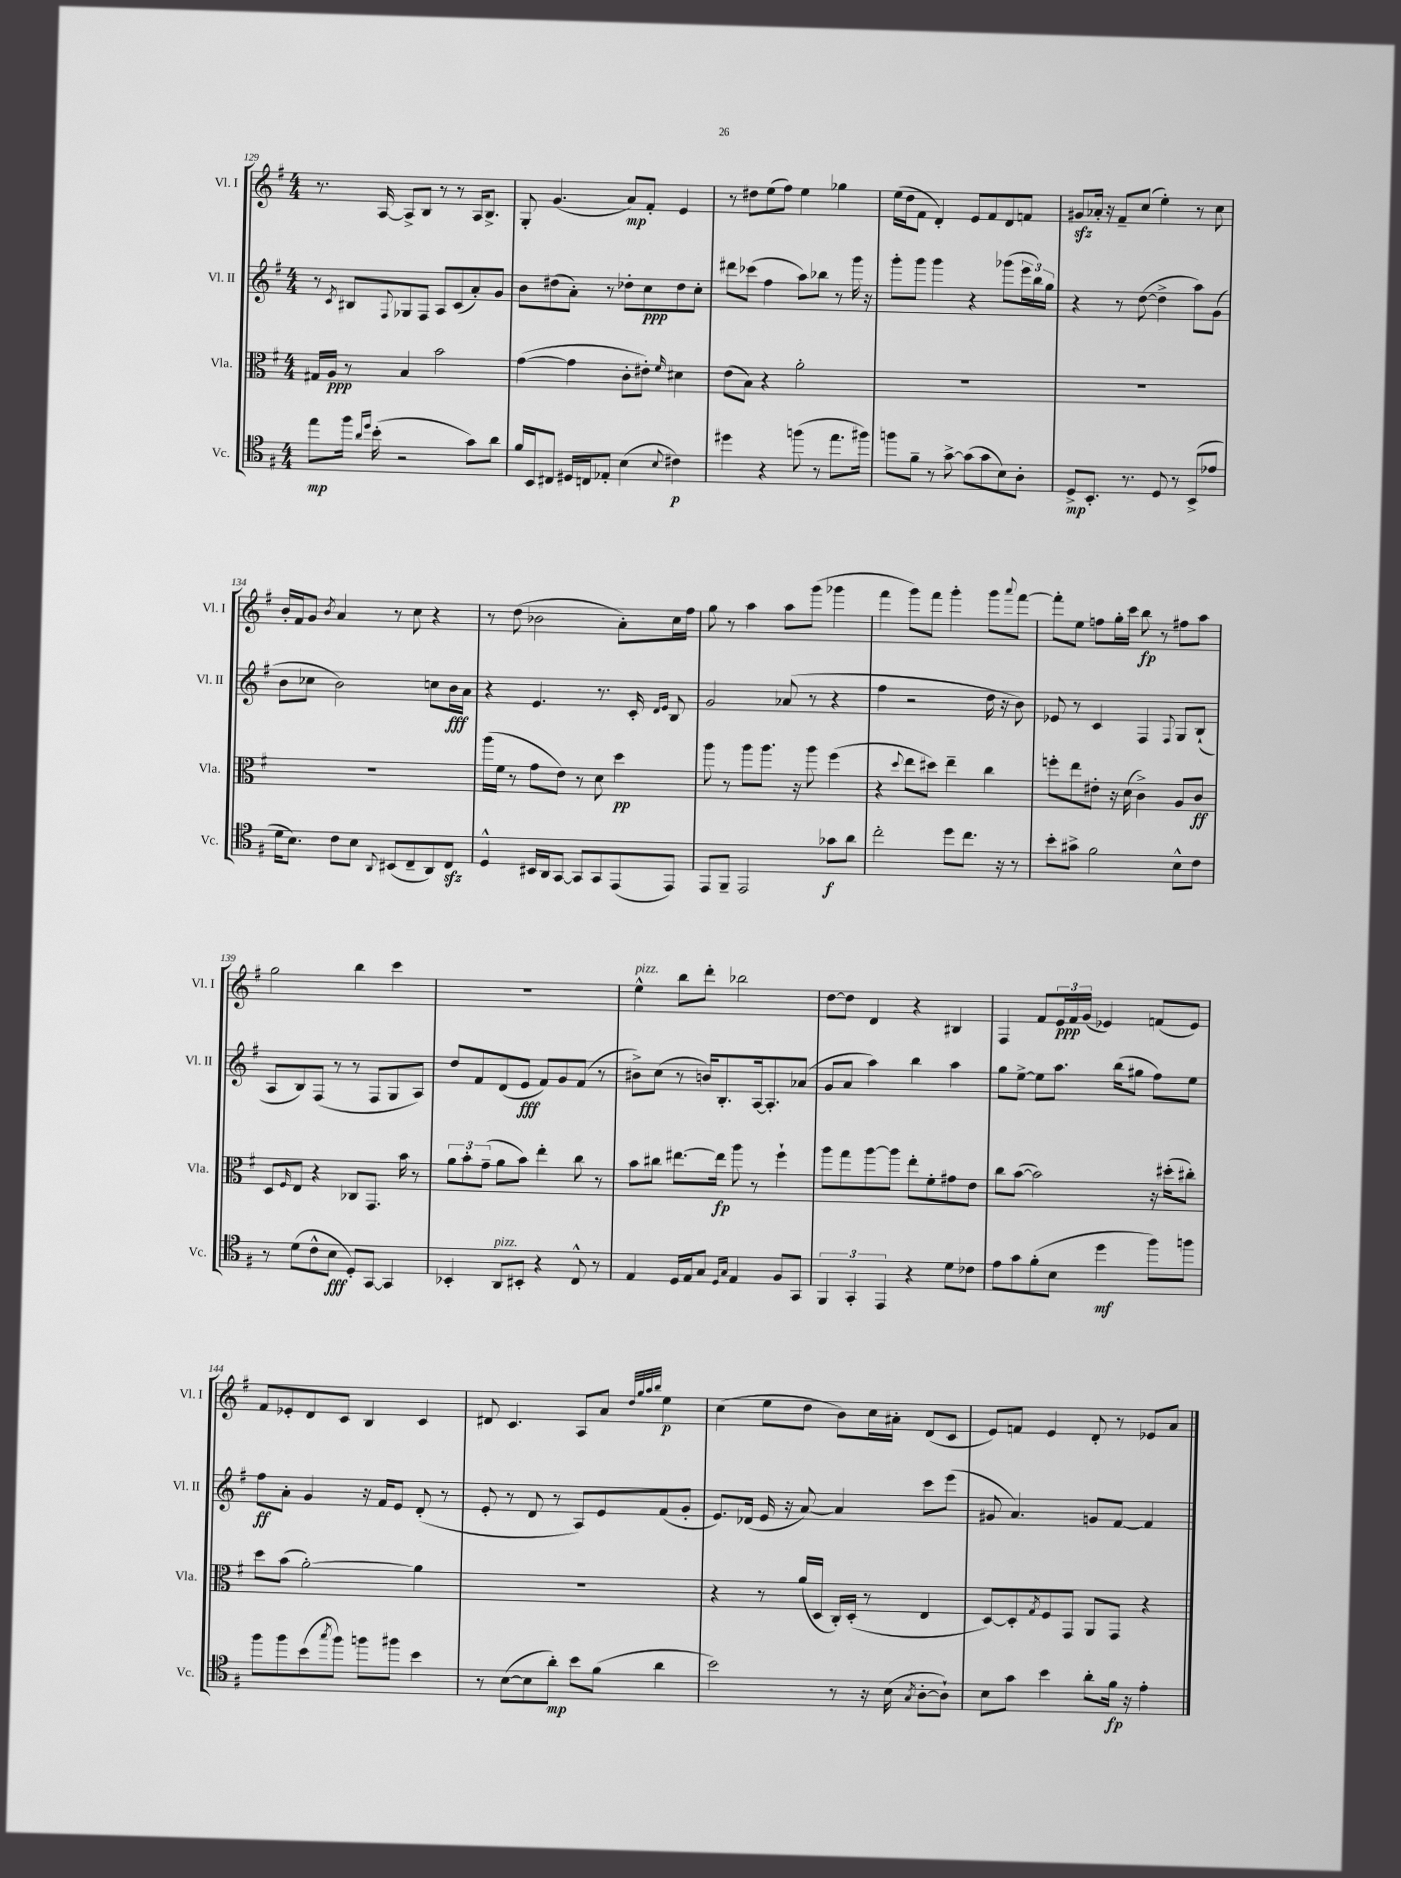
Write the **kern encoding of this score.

**kern	**kern	**kern	**kern
*staff4	*staff3	*staff2	*staff1
*clefC4	*clefC3	*clefG2	*clefG2
*k[f#]	*k[f#]	*k[f#]	*k[f#]
*M4/4	*M4/4	*M4/4	*M4/4
8ee\L	16G#/LL	8r	8.r
.	16A/JJ	.	.
.	.	8qc/	.
16ff#\Jk	8r	8B#/L	.
16qqa/LL	.	.	.
16qqdd/JJ	.	.	.
(16b'\	.	.	[16A/
.	.	8qqF#/	.
2r	4B/	8G-/	8A^/]L
.	.	8F#/J	8B/J
.	2b\	8A/L	8r
.	.	(8c/	8r
8g\L)	.	8a'/)	16A/LK
.	.	.	8.B^/J
8a\J	.	8g/J	.
=	=	=	=
16f#/LL	([4g\	8b\L	8G'/
16BB/J	.	.	.
8C#/J	.	(8dd#\	(4.g/
16D#/LL	4g\]	8a'\J)	.
16C/J	.	.	.
8E-'/J	.	8r	.
(4B\	8c'\L	8dd-'\L	8a/L)
.	8e#'\J)	8cc\	8f#'/J
8qqB/	16qqf#/	.	.
4c#\)	4d#\	8dd-\	4e/
.	.	8cc'\J	.
=	=	=	=
4dd#\	(8e\L	8ddd#\L	8r
.	8B\J)	(8ccc-\J	8dd#\L
4r	4r	4ff#\	(8ee\
.	.	.	8ff#\J)
(8ff\	2a'\	8aa\L)	4ee\
8r	.	8bb-\J	.
8.ee\L	.	8r	4gg-\
.	.	16ggg\	.
16ff#\Jk)	.	16r	.
=	=	=	=
8ff\L	1r	8ggg'\L	(16ee\LL
.	.	.	16dd\J
8f#~\J	.	8ggg\J	8f#\J
8r	.	4ggg\	4d'/)
[8g^\	.	.	.
(8g\]L	.	4r	8e/L
8g\	.	.	8f#/
8B\)	.	(8ggg-\L	8d/
8A'\J	.	24eee\L	8f/J
.	.	24bb\)	.
.	.	24gg\JJ	.
=	=	=	=
8D^/L	1r	4r	8g#/L
8.BB'/J	.	.	16a-'/Jk
.	.	.	16r
.	.	8r	8f#~/L
8.r	.	.	.
.	.	([8dd\	(8cc/J
8D/	.	4dd^\]	4ee'\)
8r	.	.	.
(8BB^/L	.	8aa\L)	8r
8e-/J	.	(8g\J	8cc\
=	=	=	=
16d\LK	1r	8b\L	16b'/LL
8.B\J)	.	.	16f#/J
.	.	8cc-\J	8g/J
.	.	.	8qb/
8c\L	.	2b\)	4a/
8B\J	.	.	.
8qqAA/	.	.	.
(8BB#/L	.	.	8r
8C~/	.	.	8cc\
8AA/)	.	8cc\L	4r
8C/J	.	16b\L	.
.	.	16a\JJ	.
=	=	=	=
4D^^/	(16aa\LL	4r	8r
.	16f#\JJ	.	.
.	8r	.	(8dd\
16BB#/LL	8g\L	4.e/	2b-\
16AA/J	.	.	.
[8GG/J	8e\J)	.	.
8GG/]L	8r	.	.
8GG/	8d\	8.r	.
(8EE/	4dd\	.	8a'\L)
.	.	16c'/	.
.	.	16qqd/LL	.
.	.	16qqe/JJ	.
8EE/J)	.	8B/	16cc\L
.	.	.	16ff#\JJ
=	=	=	=
8EE/L	8aa\	2g/	8gg\
8FF#~/J	8r	.	8r
2EE/	8aa\L	.	4aa\
.	8.aa\J	.	.
.	.	(8a-/	8aa\L
.	16r	.	.
.	8aa\	8r	(8ggg\J
8g-\L	(4ff#\	4r	4ggg-\
8a\J	.	.	.
=	=	=	=
2cc'\	4r	4ff#\	4fff#\
.	8qqdd/	.	.
.	8ee\L	2r	8ggg\L)
.	8dd#\J)	.	8fff#\J
8dd\L	4ee~\	.	4ggg'\
8.cc\J	.	.	.
.	4cc\	16dd\	8ggg\L
16r	.	16r	.
.	.	.	8qqaaa/
8r	.	8b\)	[8fff#\J
=	=	=	=
8b'\L	8ff'\L	8e-/	8fff#'\]L
8g#^\J	8ee\	8r	8ee\J
2f#\	8e#'\J	4c/	8ff\L
.	16r	.	16gg'\L
.	(16d\	.	16ccc\JJ
.	4c^\)	4F#/	8bb\
.	.	.	8r
.	.	8qqF#/	.
8B^^\L	8A/L	8G/L	8ff#\L
8c\J	8c/J	(8B`/J	8aa\J
=	=	=	=
8r	8D/L	8A/L	2gg\
.	16qqF#/	.	.
(8d\L	8E/J	8B/)	.
8c^^\	4r	(8F#/J	.
8B\J	.	8r	.
8D'/L)	8C-/L	8r	4bb\
[8GG/J	8.GG/J	8F#/L	.
4GG/]	.	8G/	4ccc\
.	16b\	.	.
.	8r	8A/J)	.
=	=	=	=
4BB-'/	12a\L	8dd/L	1r
.	12b'\	.	.
.	.	8f#/	.
.	(12g~\J	.	.
8AA/L	8a\L	(8d/	.
8BB#'/J	8b\J)	8e/J	.
4r	4ee'\	8f#/L)	.
.	.	8g/	.
8C^^/	8cc\	(8f#/J	.
8r	8r	8r	.
=	=	=	=
4E/	8b\L	8b#^\L)	4ee^^\
.	8cc#\J	(8cc\J	.
16D/LL	[8.ee#\L	8r	8bb\L
16E/J	.	.	.
8G/J	.	16b/LK)	8ddd'\J
.	16ee#\]Jk	8.B'/	.
16qqD/LL	.	.	.
16qqG/JJ	.	.	.
4E/	8aa\	.	2bb-\
.	8r	[16A/k	.
.	.	8.A'/]	.
8F#/L	4ff#`\	.	.
8GG/J	.	(8a-/J	.
=	=	=	=
6FF#/	8aa\L	8g/L	[8dd\L
.	8gg\	8a/J	8dd\]J
6GG'/	.	.	.
.	[8aa\	4aa\)	4d/
6EE/	.	.	.
.	8aa\]J	.	.
4r	8ee'\L	4bb\	4r
.	8f#'\	.	.
8d\L	8g#\	4aa\	4B#/
8c-\J	8e\J	.	.
=	=	=	=
8e\L	8cc\L	8gg\L	4F#/
8g\	([8b\J	[8ee^\J	.
(8f#'\	2b\])	8ee\]L	8f#/L
8B\J	.	8.aa\J	24e/L
.	.	.	24f#/
.	.	.	(24g/JJ
4dd\	.	.	4e-/)
.	.	(16bb\LK	.
.	.	8gg#\J	.
8ff#\L)	16r	8ff#\L)	(8f/L
.	(16dd#'\LK	.	.
8ff\J	8cc#'\J)	8ee\J	8e-/J)
=	=	=	=
8ff#\L	8dd\L	8ff#\L	8f#/L
8ff#\	(8b\J	8a'\J	8e-'/
(8b\	[2a'\)	4g/	8d/
8qgg/	.	.	.
8ff#\J)	.	.	8c/J
8ff\L	.	16r	4B/
.	.	16f#/LK	.
8ff#\J	.	8e/J	.
4b\	4a\]	(8d'/	4c/
.	.	8r	.
=	=	=	=
8r	1r	8e'/	8d#/
([8B\L	.	8r	4.c/
8B\]	.	8d/	.
8a'\J)	.	8r	.
8b\L	.	8A/L)	8A/L
(8f#\J	.	8e/	8a/J
.	.	.	32qqdd/LLL
.	.	.	32qqgg/
.	.	.	32qqaa/
.	.	.	32qqbb/JJJ
4a\	.	(8f#/	4ee\
.	.	8g'/J	.
=	=	=	=
2b\)	4r	8.e/L)	(4cc\
.	.	(16d-/Jk	.
.	8r	16e/	8ee\L
.	.	16r	.
.	(16a/LL	[8a/)	8dd\J
.	16D/JJ	.	.
8r	16C'/LL)	4a/]	8b\L)
.	(16D'/JJ	.	.
16r	8r	.	16cc\L
(16B\	.	.	16a#'\JJ
8qG/	.	.	.
[8A'\L	4E/	8ccc\L	(8d/L
8A`\]J)	.	(8eee\J	8c/J
=	=	=	=
8B\L	[8D/L)	8g#/	8e/L)
8g\J	8D'/]	4.a/)	8f/J
.	8qG/	.	.
4b\	8F#/	.	4e/
.	8GG/J	.	.
8a'\L	8AA/L	8g/L	8d'/
16f#\Jk	8GG/J	[8f#/J	8r
16r	.	.	.
4e'\	4r	4f#/]	8e-/L
.	.	.	8a/J
==	==	==	==
*-	*-	*-	*-
